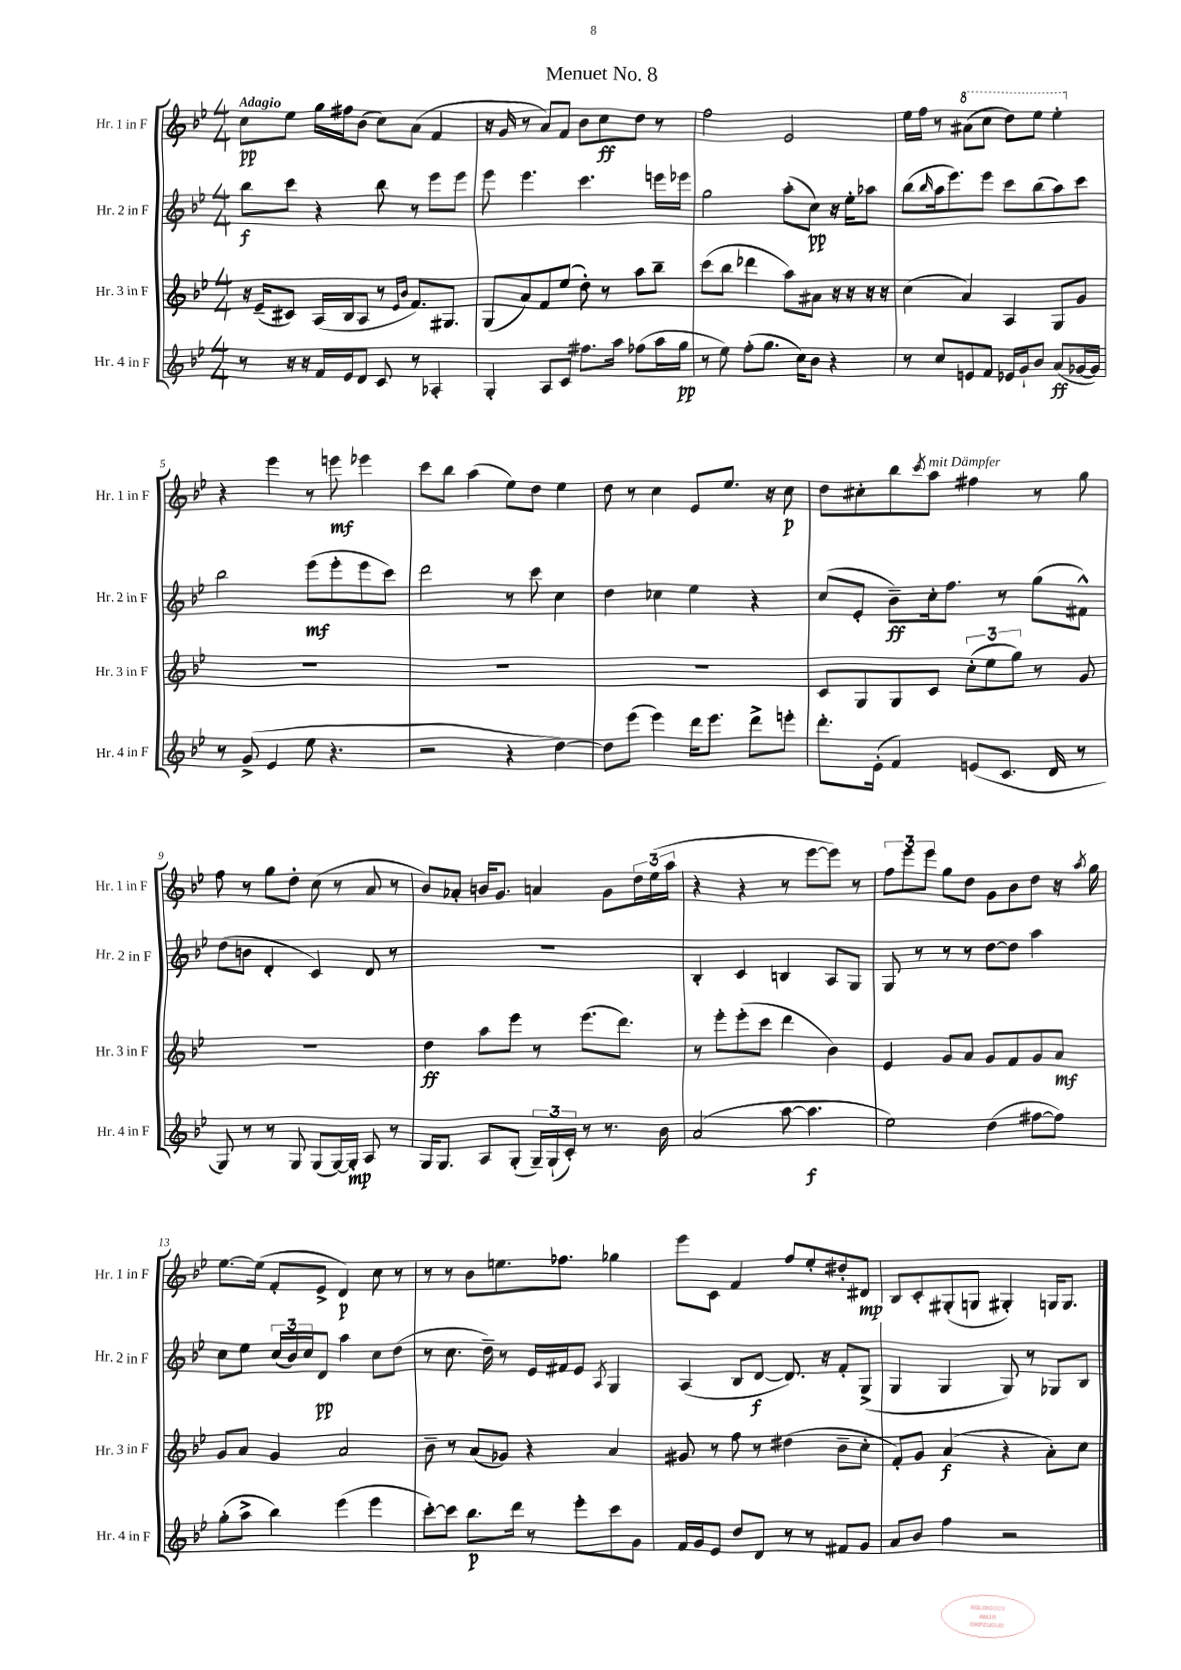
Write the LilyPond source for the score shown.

\header { title = "Menuet No. 8" }
<<
\new StaffGroup <<
\new Staff = "s0" \with { instrumentName = "Hr. 1 in F" shortInstrumentName = "Hr. 1 in F" } {
    \clef treble \key bes \major \numericTimeSignature \time 4/4 \tempo "Adagio"
    c''8\pp ees''8 g''16 fis''16 bes'8( c''8) a'8( f'4 |
    r16 g'16 r8 a'8) f'8 bes'8 c''8\ff d''8 r8 |
    f''2 ees'2 |
    ees''16 f''16 r8 \ottava #1 ais''8( c'''8 d'''8) ees'''8 ees'''4-. \ottava #0 |
    r4 ees'''4 r8 e'''8\mf ees'''4 |
    c'''8 bes''8 a''4( ees''8) d''8 ees''4 |
    d''8 r8 c''4 ees'8 ees''8. r16 c''8\p |
    d''8 cis''8-. bes''8 \acciaccatura { c'''8 } a''8^\markup { \italic "mit Dämpfer" } fis''4 r8 g''8 |
    f''8 r8 g''8 d''8-. c''8( r8 a'8 r8 |
    bes'8) aes'8-. b'16 g'8. a'4 g'8 \tuplet 3/2 { d''16 ees''16( a''16 } |
    r4 r4 r8 ees'''8~ ees'''8) r8 |
    \tuplet 3/2 { f''8 ees'''8 ees'''8 } g''8 d''8 g'8 bes'8 d''8 r16 \acciaccatura { a''8 } g''16 |
    ees''8.~ ees''16( f'8-. ees'8-> d'4\p) c''8 r8 |
    r8 r8 bes'8 e''8. fes''8. ges''4 |
    ees'''8 c'8 f'4 f''8 ees''8-. dis''8-. dis'8\mp |
    bes8 c'8-. gis8-.( g8 gis4-.) g16 g8. \bar "|." |
}
\new Staff = "s1" \with { instrumentName = "Hr. 2 in F" shortInstrumentName = "Hr. 2 in F" } {
    \clef treble \key bes \major \numericTimeSignature \time 4/4
    bes''8\f c'''8 r4 bes''8 r8 ees'''8 ees'''8 |
    ees'''8 ees'''4. c'''4. e'''16 ees'''16 |
    g''2 a''8-.( c''8\pp) r16 ees''16-. aes''8 |
    bes''8( \grace { bes''16 } a''16 ees'''8.) ees'''8 c'''8 bes''8( a''8) c'''8 |
    bes''2 ees'''8\mf( ees'''8-. ees'''8 c'''8) |
    d'''2 r8 c'''8 c''4 |
    d''4 ces''4 ees''4 r4 |
    c''8( ees'8-. bes'8--\ff) c''16-. f''8. r8 g''8( fis'8-^) |
    d''8( b'8 d'4-. c'4) d'8 r8 |
    R1 |
    bes4-. c'4 b4 a8 g8 |
    g8 r8 r8 r8 d''8~ d''8 a''4 |
    c''8 ees''8 \tuplet 3/2 { c''16( bes'16) c''16 } d'8\pp a''4 c''8 d''8( |
    r8 c''8. d''16--) r8 ees'16 fis'16 ees'8 \acciaccatura { a8 } g4 |
    a4( bes8 d'8~\f d'8.) r16 f'8-. g8->( |
    g4 g4 g8) r8 ges8 bes8 \bar "|." |
}
\new Staff = "s2" \with { instrumentName = "Hr. 3 in F" shortInstrumentName = "Hr. 3 in F" } {
    \clef treble \key bes \major \numericTimeSignature \time 4/4
    r16 ees'16--( cis'8) a16( bes16 a8 r8 \grace { ees'16 bes'16 } f'8.) gis8. |
    g8( a'8) f'8 ees''8( d''8-.) r8 a''8 bes''8-- |
    c'''8( bes''8 des'''4 a''8) ais'8 r16 r16 r16 r16 |
    c''4( a'4) a4 g8 g'8 |
    R1 |
    R1 |
    R1 |
    c'8 g8 g8 c'8 \tuplet 3/2 { c''8-.( ees''8 g''8) } r8 g'8 |
    R1 |
    d''4\ff a''8 ees'''8 r8 ees'''8.( d'''8.) |
    r8 ees'''8-. ees'''8-.( c'''8 d'''4 bes'4) |
    ees'4 g'8 a'8 g'8 f'8 g'8 a'8\mf |
    g'8 a'8 g'4 a'2 |
    bes'8-- r8 a'8( ges'8) r4 a'4 |
    gis'8 r8 f''8 r8 dis''4( bes'8-- c''8-. |
    f'8-.) g'8 a'4\f( r4 a'8-.) c''8 \bar "|." |
}
\new Staff = "s3" \with { instrumentName = "Hr. 4 in F" shortInstrumentName = "Hr. 4 in F" } {
    \clef treble \key bes \major \numericTimeSignature \time 4/4
    r8 r16 r16 f'16 ees'16 d'8 c'8 r8 aes4-. |
    g4-. a8 c'8 fis''8. a''16 fes''8( a''16 g''16\pp |
    r8 ees''8) f''8-.( g''8. c''16) bes'8 r4 |
    r8 c''8 e'8 f'8 ees'16 g'16-! bes'8 a'8\ff( ges'16~ ges'16) |
    r8 g'8->( ees'4 ees''8 r4. |
    r2 r4 d''4~) |
    d''8 ees'''8( ees'''4) d'''16 ees'''8. d'''8-> e'''8-. |
    d'''8.-. ees'16-.( f'4) e'8( c'8. d'16 r8 |
    g8) r8 r8 g8 g8( g16~) g16-.\mp a8 r8 |
    g16 g8. a8 g8-.( \tuplet 3/2 { g16--) g16-!( c'16-.) } r8 r8. bes'16 |
    a'2( a''8~ a''4.\f |
    ees''2) d''4( fis''8~ fis''8) |
    g''8-.( a''8-> bes''4) ees'''4( ees'''4 |
    c'''8~-.) c'''8 bes''8.\p d'''16 r8 ees'''8-. c'''8 g'8 |
    f'16 g'16 ees'8 d''8 d'8 r8 r8 fis'8 g'8 |
    a'8 bes'8 f''4 r2 \bar "|." |
}
>>
>>
